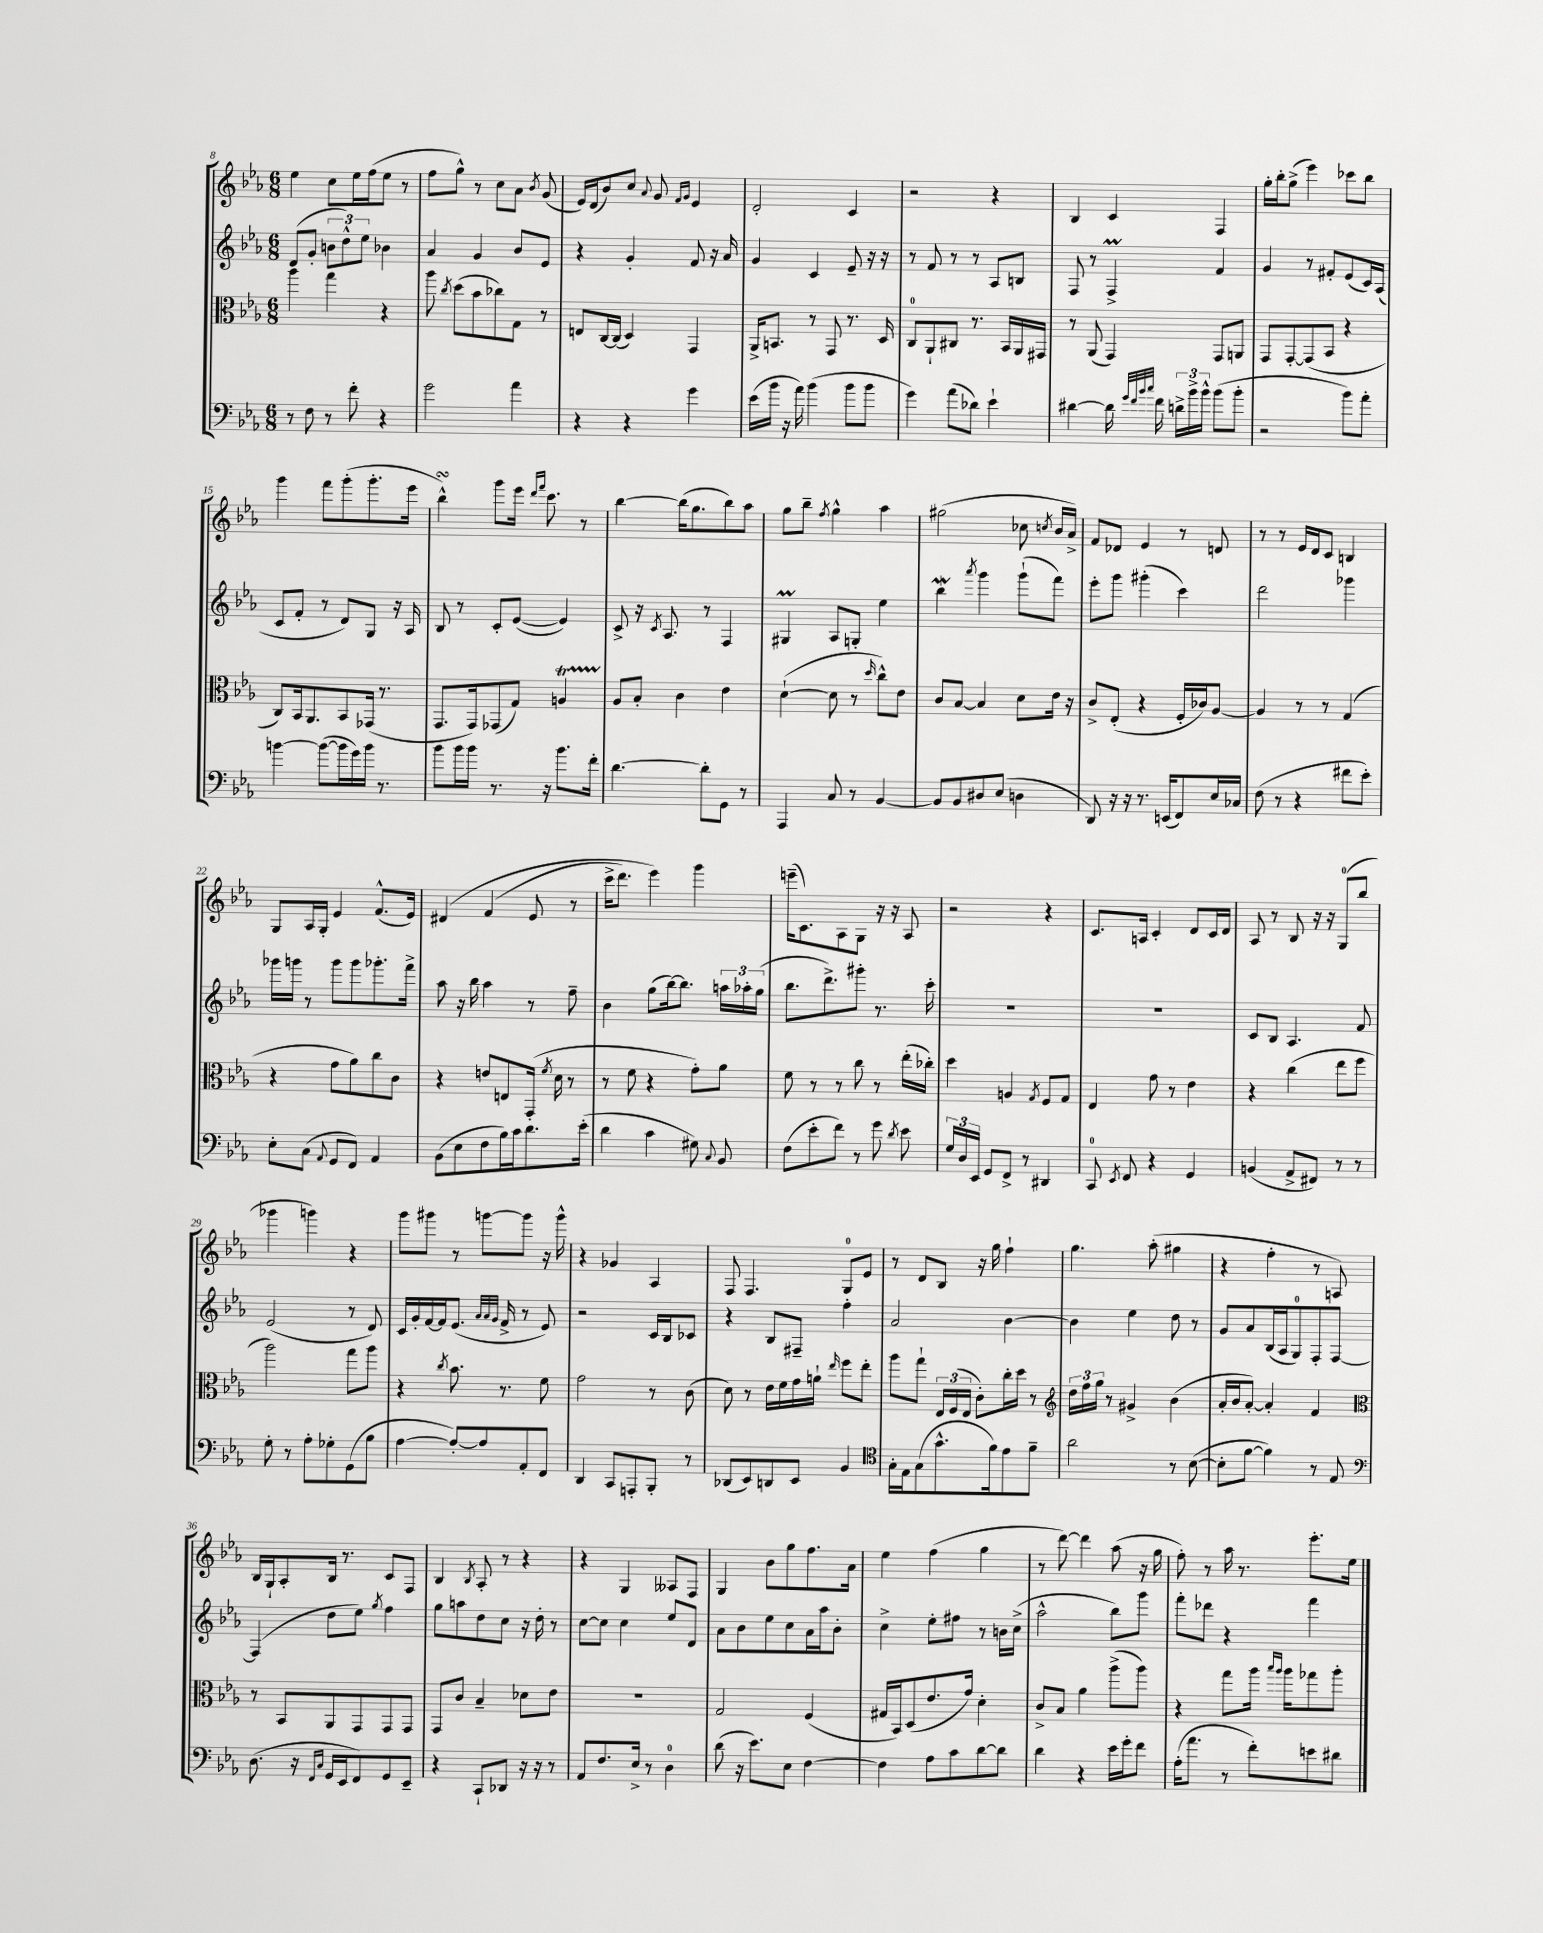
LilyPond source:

<<
\new StaffGroup <<
\new Staff = "s0" {
    \clef treble \key ees \major \numericTimeSignature \time 6/8
    \autoBeamOff ees''4 c''8[ ees''16 f''16( ees''8] r8 |
    f''8[ g''8]-^) r8 c''8[ aes'8] \acciaccatura { bes'8 } g'8( |
    ees'16[) d'16( bes'8) c''8] \appoggiatura { aes'8 } g'8 \grace { f'16[ g'16] } ees'4 |
    d'2-. c'4 |
    r2 r4 |
    bes4 c'4 f4 |
    g''16[-. bes''16-. g''8]->( ees'''4) ces'''8[ bes''8] |
    g'''4 f'''8[ g'''8-.( g'''8.-. ees'''16] |
    bes''4-^\turn) g'''8[ ees'''16] \grace { d'''16[ f'''16] } c'''8. r8 |
    bes''4~ bes''16[( g''8. bes''8) aes''8] |
    g''8[ bes''8]-- \acciaccatura { f''8 } g''4-^ aes''4 |
    gis''2( ces''8 \acciaccatura { c''8 } bes'16[ aes'16]->) |
    f'8[ des'8] ees'4 r8 d'8 |
    r8 r8 ees'16[ d'16 c'8] b4 |
    g8[ aes16 g16]-. ees'4 f'8.[-^( ees'16]) |
    dis'4\( f'4( ees'8 r8 |
    c'''16[-> d'''8.]) ees'''4\) g'''4 |
    e'''16[--( c'8.) aes8 g8] r16 r16 aes8 |
    r2 r4 |
    c'8.[ a16] c'4-. d'8[ c'16 d'16] |
    aes8 r8 bes8 r16 r16 g8[-0( bes''8] |
    ges'''4 g'''4) r4 |
    g'''8[ gis'''8] r8 g'''8[~ g'''8] r16 g'''16-^ |
    r4 ges'4 aes4 |
    f8 f4. g8[-0 ees'8] |
    r8 d'8[ bes8] r16 g''16 f''4-! |
    g''4. aes''8-.( gis''4 |
    r4 f''4-. r8 a8) |
    bes16[ g16-! aes8-. bes16] r8. c'8[ f8] |
    bes4 \acciaccatura { bes8 } aes8-. r8 r4 |
    r4 g4 aeses8[ f8] |
    g4 bes'8[ g''8 f''8. aes'16] |
    ees''4 f''4( g''4 |
    r8 d'''8~) d'''4 aes''8( r16 g''16 |
    f''8-.) r8 aes''16 r8. ees'''8.[-. ees''16] \bar "|." |
}
\new Staff = "s1" {
    \clef treble \key ees \major \numericTimeSignature \time 6/8
    \autoBeamOff d'8[( g'8]-. \tuplet 3/2 { b'8[ d''8-^) ees''8] } bes'4 |
    aes'4 g'4 bes'8[ ees'8] |
    r4 g'4-. f'8 r16 aes'16 |
    g'4 c'4 ees'8-- r16 r16 |
    r8 f'8 r8 r8 aes8[ b8] |
    f8 r8 f4->\prall f'4 |
    g'4 r8 fis'8[-. ees'8( c'16) aes16]( |
    c'8[ f'8]-. r8 d'8[) g8] r16 aes16 |
    bes8 r8 c'8[-. ees'8]~( ees'4) |
    c'8-> r16 \acciaccatura { c'8 } aes8. r8 f4 |
    gis4\prall aes8[ g8]-. ees''4 |
    bes''4\mordent \acciaccatura { aes'''8 } g'''4 g'''8[-!( f'''8]) |
    ees'''8[-. g'''8] gis'''4-.( c'''4) |
    d'''2 ges'''4 |
    ges'''16[ g'''16] r8 g'''8[ g'''8 ges'''8.-. f'''16]-> |
    aes''8 r16 bes''16 aes''4 r8 f''8-- |
    bes'4 g''8[( bes''16~) bes''8.] \tuplet 3/2 { a''16[ aes''16-. g''16]( } |
    bes''8.[ d'''8.->) gis'''8]-. r8. c'''16-. |
    R2. |
    R2. |
    c'8[ bes8] aes4. f'8 |
    ees'2( r8 d'8) |
    c'16[ g'16-. f'16~ f'16 ees'8.]( \grace { aes'32[ aes'32 g'32] } f'16-> r8 ees'8) |
    r2 c'16[ bes16 ces'8] |
    r4 bes8[ fis8]-- f''4-. |
    aes'2 bes'4~ |
    bes'4 ees''4 d''8 r8 |
    g'8[ aes'8 bes16( aes16 g8-0) f8-. f8]~ |
    f4( d''8[ ees''8]) \acciaccatura { g''8 } f''4 |
    g''8[ a''8 d''8 c''8] r16 d''16-. r8 |
    c''8[~ c''8] c''4 ees''8[ d'8] |
    aes'8[ bes'8 ees''8 c''8 aes'16 aes''16 bes'8]-. |
    c''4-> ees''8[-. fis''8] r8 b'16[ c''16]->( |
    aes''2-^ bes''8[) g'''8] |
    f'''8[-. des'''8] r4 f'''4 \bar "|." |
}
\new Staff = "s2" {
    \clef alto \key ees \major \numericTimeSignature \time 6/8
    \autoBeamOff aes''4 g''4 r4 |
    aes''8 \acciaccatura { c''8 } d''8[( bes'8 ces''8) g8] r8 |
    e8[ c16~ c16]( d4) g,4 |
    aes,16[-> b,8.] r8 g,8 r8. d16 |
    c8[-0 aes,8-! cis8] r8. bes,16[ aes,16 gis,16] |
    r8 aes,8( g,4) g,8[ a,8] |
    g,8[ g,8~-. g,8( bes,8] r4 |
    c8[) bes,16 aes,8. bes,8 ges,16]( r8. |
    g,8.[ g,16) ges,8( g8]) a4\startTrillSpan |
    aes8[\stopTrillSpan bes8]-. c'4 ees'4 |
    d'4~-!( d'8 r8 \grace { d''16 } c''8[-^) ees'8] |
    c'8[ bes8]~ bes4 d'8[ ees'16] r16 |
    c'8[-> ees8]-.( r4 f16[-. ces'16) aes8]~ |
    aes4 r8 r8 g4( |
    r4 g'8[ aes'8) c''8 c'8] |
    r4 e'8[ e8 g,16]-.( \acciaccatura { f'8 } d'16 r8 |
    r8 f'8 r4 g'8[-.) aes'8] |
    f'8 r8 r8 c''8 r8 ees''16[-.( ces''16]-.) |
    d''4 a4 \acciaccatura { g8 } f8[ g8] |
    ees4 g'8 r8 ees'4 |
    r4 c''4( ees''8[ f''8] |
    aes''2) g''8[ aes''8] |
    r4 \acciaccatura { c''8 } bes'8. r8. f'8 |
    g'2 r8 c'8( |
    d'8) r8 ees'16[ f'16 g'16 a'16]-! \grace { ees''16 } f''8[ ees''8]-. |
    aes''8[ g''8]-! \tuplet 3/2 { ees16[ f16( ees16] } c'8[-.) c''16-. d''16] r8 |
    \clef treble \tuplet 3/2 { d''16[ f''16 g''16] } r8 gis'4-> bes'4( |
    aes'16[-. bes'16 aes'8]~-.) aes'4-. f'4 |
    \clef alto r8 bes,8[ aes,8 g,8 g,8 g,8] |
    g,8[ c'8] bes4-- des'8[ ees'8] |
    R2. |
    g2 f4( |
    gis16[ bes,16) d8( ees'8. g'16]) d'4-. |
    c'8[-> bes8] aes'4 aes''8[->( aes''8]) |
    r4 g''8[ aes''16] \grace { bes''16[ aes''16] } aes''16[ ges''8 aes''8]-. \bar "|." |
}
\new Staff = "s3" {
    \clef bass \key ees \major \numericTimeSignature \time 6/8
    \autoBeamOff r8 f8 r8 f'8-. r4 |
    g'2 aes'4 |
    r4 r4 g'4 |
    ees'16[( bes'16] r16 aes'16) bes'4( bes'8[ bes'8] |
    g'4) aes'8[( des'8]) ees'4-! |
    dis'4~ dis'16 \grace { g'32[ f'32 bes'32 c''32] } f'16 \tuplet 3/2 { d'16[-> bes'16-> bes'16]-^ } bes'8[( bes'8]-. |
    r2 bes'8[) aes'8]-. |
    b'4~ b'8[~( b'16 g'16) b'16] r8. |
    bes'8[ bes'16 bes'16] r8. r16 bes'8.[ f'16]-. |
    d'4.~ d'8[-. g,8] r8 |
    aes,,4 c8 r8 bes,4~ |
    bes,8[ bes,8 dis8 ees8]( d4 |
    d,8) r16 r16 r8. e,16[( f,8) ees16 ces16] |
    f8( r8 r4 fis'8[ ees'8]-.) |
    ees8[-. c8]( \appoggiatura { aes,8 } g,8[ f,8]) aes,4 |
    bes,8[( ees8 f8 bes16) c'16 d'8. ees'16]-.( |
    d'4 c'4 gis8) \appoggiatura { c8 } bes,8 |
    f8[( ees'8-. f'8]) r8 g'8 \acciaccatura { d'8 } ees'8 |
    \tuplet 3/2 { g16[ d16 ees,16] } g,8[ f,8]-> r8 dis,4 |
    c,8-0 \acciaccatura { ees,8 } f,8 r4 g,4 |
    b,4( aes,8[-> fis,8]) r8 r8 |
    g8-. r8 aes8[-. ges8-. g,8( bes8] |
    aes4~ aes8[~-.) aes8 aes,8-. f,8] |
    d,4 c,8[ a,,8-. bes,,8]-. r8 |
    des,8[( ees,8) d,8 ees,8] bes,4 |
    \clef tenor g16[-. ees16 g8( g'8.-^ f'16) ees'8 f'8]-- |
    aes'2 r8 bes8~( |
    bes8[-. f'8]~ f'4) r8 ees8 |
    \clef bass d8.( r16 \grace { f,16[ c16] } g,16[ ees,16 f,8) g,8 ees,8]-- |
    r4 c,8[-! des,8] r16 r16 r8 |
    aes,8[ f8. ees16]-> r8 d4-0 |
    d'8( r16 ees'8.[) ees8] f4~ |
    f4 aes8[ c'8 d'8~ d'8] |
    d'4 r4 ees'16[ g'16-. f'8] |
    aes16[-.( aes'8.] r8 f'8[-.) e'8 dis'8] \bar "|." |
}
>>
>>
\layout { \context { \Score currentBarNumber = #8 } }
